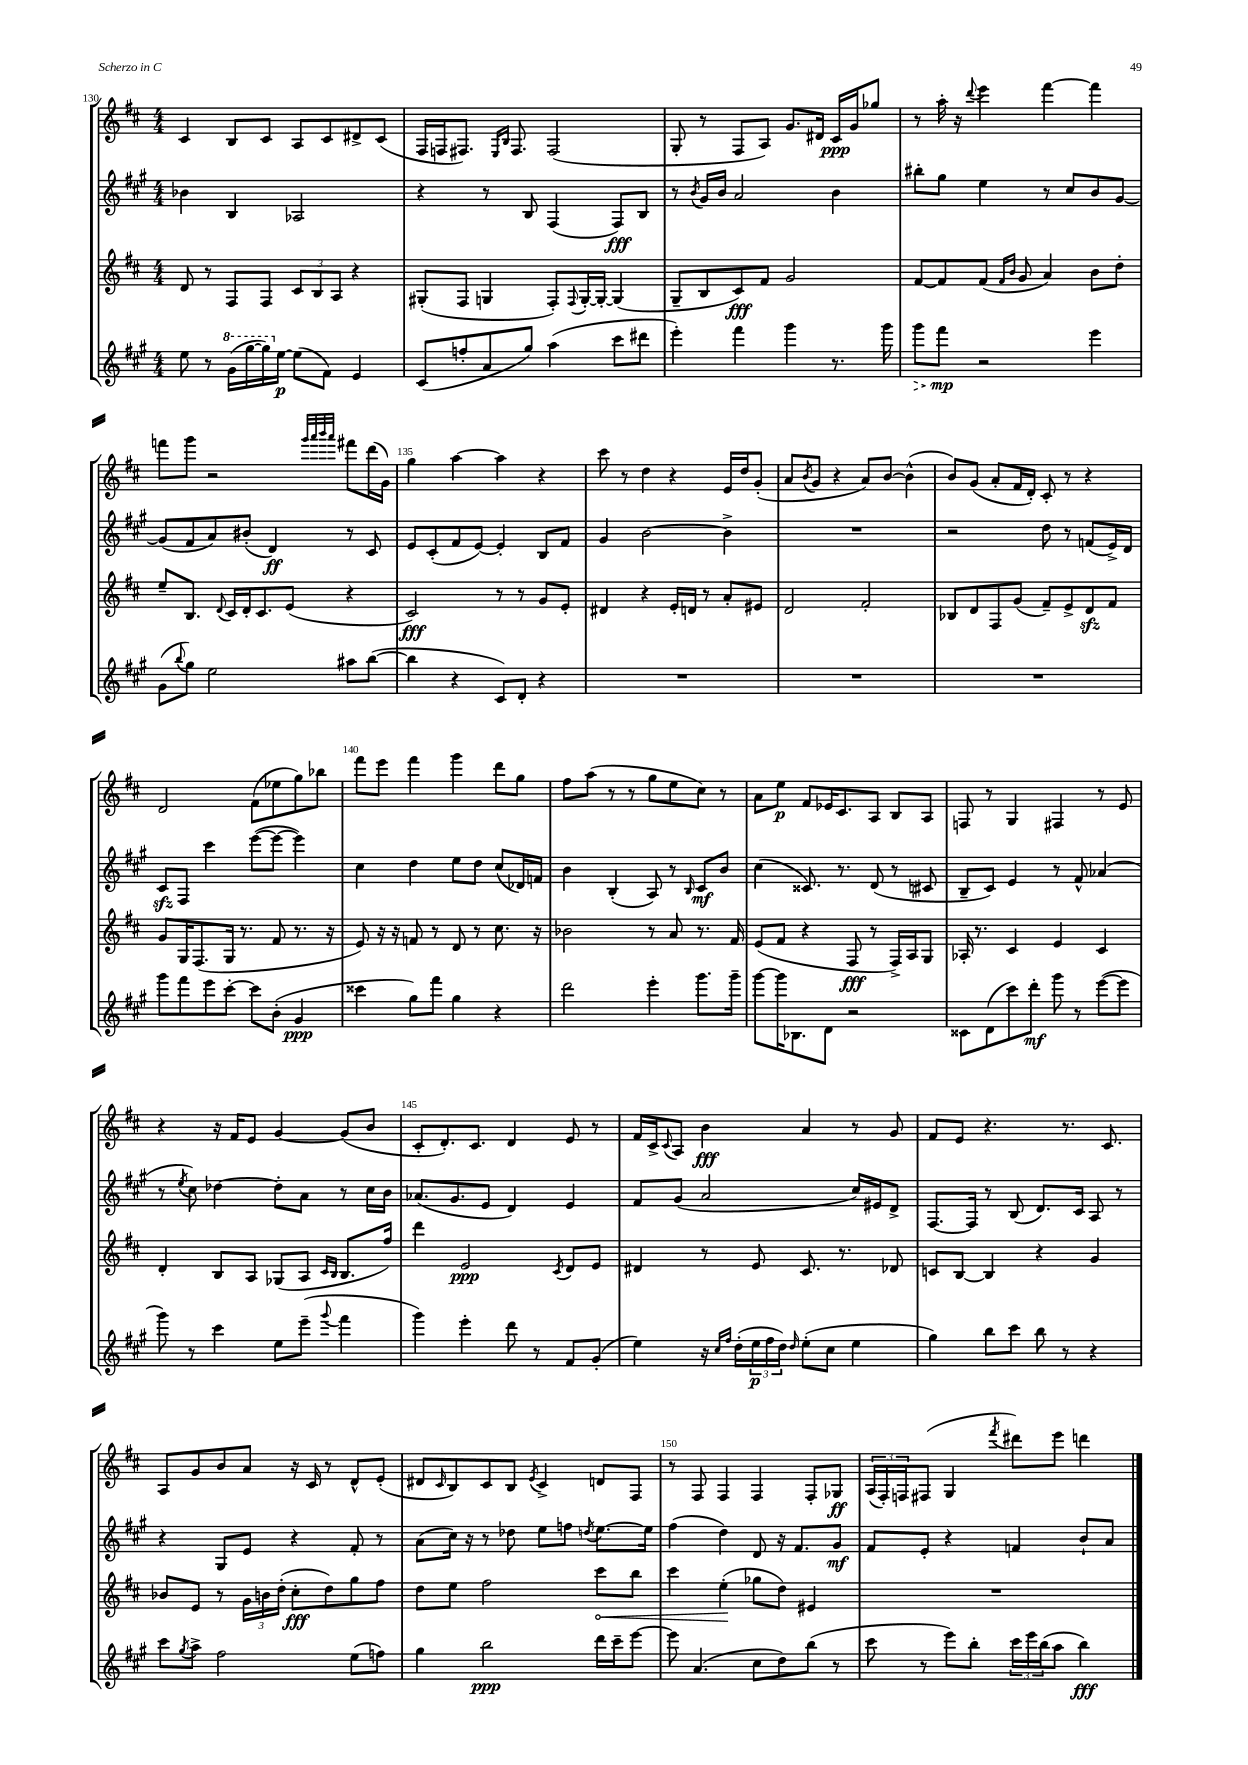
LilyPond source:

<<
\new StaffGroup <<
\new Staff = "s0" {
    \clef treble \key d \major \numericTimeSignature \time 4/4
    cis'4 b8 cis'8 a8 cis'8 dis'8-> cis'8( |
    fis16 f16 fis8.) \grace { e16 b16 } fis8. fis2( |
    g8-. r8 fis8 a8) g'8. dis'16 cis'16\ppp g'16 ges''8 |
    r8 a''16-. r16 \appoggiatura { d'''8 } e'''4 fis'''4~ fis'''4 |
    f'''8 g'''8 r2 \grace { g'''32 a'''32 b'''32 a'''32 } fis'''8 d'''16( g'16) |
    g''4 a''4~ a''4 r4 |
    cis'''8 r8 d''4 r4 e'16 d''16 g'8-.( |
    a'8 \acciaccatura { b'8 } g'8 r4 a'8) b'8~ b'4-^( |
    b'8) g'8( a'8-. fis'16 d'16-.) cis'8-. r8 r4 |
    d'2 fis'8( ees''8 g''8) bes''8 |
    fis'''8 e'''8 fis'''4 g'''4 d'''8 g''8 |
    fis''8 a''8( r8 r8 g''8 e''8 cis''8) r8 |
    a'8 e''8\p fis'8 ees'16 cis'8. a8 b8 a8 |
    f8 r8 g4 fis4 r8 e'8 |
    r4 r16 fis'16 e'8 g'4~ g'8( b'8 |
    cis'8-. d'8.-.) cis'8. d'4 e'8 r8 |
    fis'16 cis'16-> \appoggiatura { cis'8 } a8 b'4\fff a'4 r8 g'8 |
    fis'8 e'8 r4. r8. cis'8. |
    a8 g'8 b'8 a'8 r16 cis'16 r8 d'8-^ e'8-.( |
    dis'8 \grace { cis'16 } b8) cis'8 b8 \acciaccatura { e'8 } cis'4-> d'8 fis8 |
    r8 fis8 fis4 fis4 fis8-. ges8\ff |
    \tuplet 3/2 { a16( fis16-.) f16 } fis8( g4 \acciaccatura { fis'''8 } dis'''8) e'''8 d'''4 \bar "|." |
}
\new Staff = "s1" {
    \clef treble \key a \major \numericTimeSignature \time 4/4
    bes'4 b4 aes2 |
    r4 r8 b8 fis4( fis8\fff) b8 |
    r8 \acciaccatura { b'8 } gis'16 b'16 a'2 b'4 |
    bis''8-. gis''8 e''4 r8 cis''8 b'8 gis'8~ |
    gis'8( fis'8 a'8) bis'8-.( d'4\ff) r8 cis'8 |
    e'8 cis'8-.( fis'8 e'8~) e'4-. b8 fis'8 |
    gis'4 b'2~ b'4-> |
    R1 |
    r2 d''8 r8 f'8( e'16->) d'16 |
    cis'8\sfz fis8 cis'''4 e'''8~( e'''8~ e'''4) |
    cis''4 d''4 e''8 d''8 cis''8( des'16) f'16 |
    b'4 b4-.( a8) r8 \grace { b16 } cis'8\mf b'8 |
    cis''4( cisis'8.) r8. d'8( r8 cis'8 |
    b8-- cis'8) e'4 r8 fis'8-^ aes'4( |
    r8 \acciaccatura { e''8 } cis''8) des''4~ des''8-. a'8 r8 cis''16 b'16 |
    aes'8.( gis'8. e'8 d'4) e'4 |
    fis'8 gis'8( a'2 cis''16) eis'16 d'8-> |
    fis8.~ fis16 r8 b8( d'8.) cis'16 a8 r8 |
    r4 gis8 e'8 r4 fis'8-. r8 |
    a'8( cis''16) r16 r8 des''8 e''8 f''8 \acciaccatura { d''8 } e''8.~ e''16 |
    fis''4( d''4) d'8 r16 fis'8. gis'8\mf |
    fis'8 e'8-. r4 f'4 b'8-! a'8 \bar "|." |
}
\new Staff = "s2" {
    \clef treble \key d \major \numericTimeSignature \time 4/4
    d'8 r8 fis8 fis8 \tuplet 3/2 { cis'8 b8 a8 } r4 |
    gis8-.( fis8 g4 fis8-.) \appoggiatura { fis8 } g16~-. g16~-. g4( |
    g8-- b8 cis'8\fff) fis'8 g'2 |
    fis'8~ fis'8 fis'8( \grace { fis'16 b'16 } g'8 a'4) b'8 d''8-. |
    e''8-- b8. \appoggiatura { d'8 } cis'16 d'16-. cis'8. e'8( r4 |
    cis'2\fff) r8 r8 g'8 e'8-. |
    dis'4 r4 e'16-. d'16 r8 a'8-. eis'8 |
    d'2 fis'2-. |
    bes8 d'8 fis8 g'8( fis'8--) e'8-> d'8\sfz fis'8 |
    g'8 g16 fis8.( g16 r8. fis'8 r8. r16 |
    e'8) r16 r16 f'8 r8 d'8 r8 cis''8. r16 |
    bes'2 r8 a'8 r8. fis'16 |
    e'8( fis'8 r4 fis8\fff r8 fis16->) a16 g8 |
    aes16-. r8. cis'4 e'4 cis'4 |
    d'4-. b8 a8 ges8( a8 \grace { cis'16 b16 } b8. fis''16) |
    d'''4 e'2\ppp \acciaccatura { cis'8 } d'8 e'8 |
    dis'4 r8 e'8 cis'8. r8. des'8 |
    c'8 b8~ b4 r4 g'4 |
    bes'8 e'8 r8 \tuplet 3/2 { g'16 b'16 d''16-.( } cis''8-.\fff d''8) g''8 fis''8 |
    d''8 e''8 fis''2 \once \override Hairpin.circled-tip = ##t cis'''8\< b''8 |
    cis'''4 e''4-.\!( ges''8 d''8) eis'4 |
    R1 \bar "|." |
}
\new Staff = "s3" {
    \clef treble \key a \major \numericTimeSignature \time 4/4
    e''8 r8 \ottava #1 gis''16( gis'''16~ gis'''16) \ottava #0 e''16~\p e''8( fis'8) e'4 |
    cis'8( f''8-. a'8 gis''8) a''4( cis'''8 dis'''8 |
    e'''4-.) fis'''4 gis'''4 r8. gis'''16 |
    \once \override Hairpin.style = #'dashed-line gis'''8\> fis'''8\mp\! r2 e'''4 |
    gis'8( \appoggiatura { b''8 } gis''8) e''2 ais''8 b''8~( |
    b''4 r4 cis'8) d'8-. r4 |
    R1 |
    R1 |
    R1 |
    gis'''8 fis'''8 e'''8 cis'''8~-. cis'''8 b'8-.( gis'4\ppp |
    cisis'''4 gis''8) fis'''8 gis''4 r4 |
    d'''2 e'''4-. gis'''8. gis'''16-- |
    gis'''8~ gis'''16 bes8. d'8 r2 |
    cisis'8 d'8( cis'''8) d'''8-.\mf gis'''8 r8 e'''8~( e'''8 |
    gis'''8) r8 cis'''4 e''8 e'''8--( \appoggiatura { gis'''8 } fis'''4 |
    gis'''4) e'''4-. d'''8 r8 fis'8 gis'8-.( |
    e''4) r16 \grace { cis''16 fis''16 } d''16-.( \tuplet 3/2 { e''16\p fis''16 d''16) } \grace { d''16 } e''8-.( cis''8 e''4 |
    gis''4) b''8 cis'''8 b''8 r8 r4 |
    cis'''8 \acciaccatura { gis''8 } a''8-> fis''2 e''8( f''8) |
    gis''4 b''2\ppp d'''16 cis'''16-- e'''8~ |
    e'''8 a'4.( cis''8 d''8) b''8( r8 |
    cis'''8 r8 e'''8) b''8-. \tuplet 3/2 { cis'''16 e'''16 b''16( } a''8 b''4\fff) \bar "|." |
}
>>
>>
\layout { \context { \Score currentBarNumber = #130 \override BarNumber.break-visibility = ##(#f #t #t) barNumberVisibility = #(every-nth-bar-number-visible 5) } }
